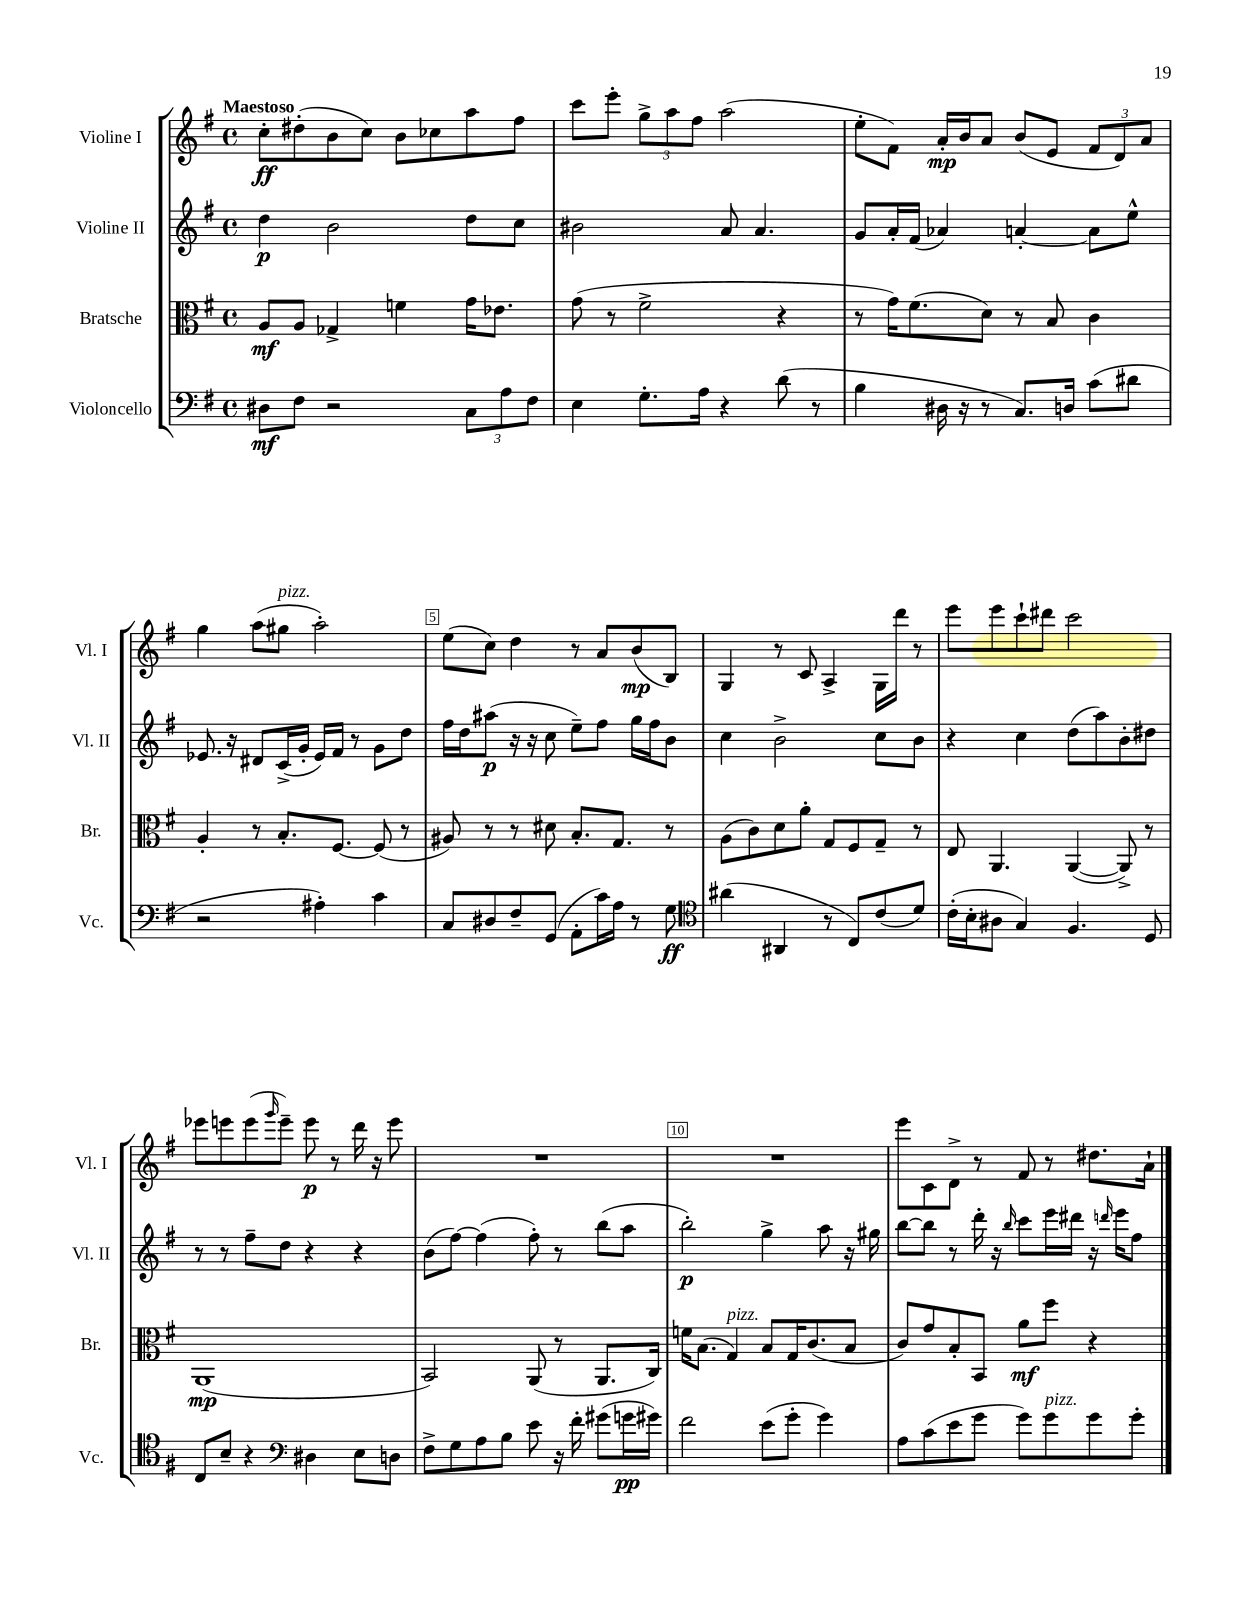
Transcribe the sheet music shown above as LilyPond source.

<<
\new StaffGroup <<
\new Staff = "s0" \with { instrumentName = "Violine I" shortInstrumentName = "Vl. I" } {
    \clef treble \key g \major \defaultTimeSignature \time 4/4 \tempo "Maestoso"
    c''8-.\ff dis''8-.( b'8 c''8) b'8 ces''8 a''8 fis''8 |
    c'''8 e'''8-. \tuplet 3/2 { g''8-> a''8 fis''8 } a''2( |
    e''8-. fis'8) a'16-.\mp b'16 a'8 b'8( e'8 \tuplet 3/2 { fis'8 d'8) a'8 } |
    g''4 a''8( gis''8^\markup { \italic "pizz." } a''2-.) |
    e''8( c''8) d''4 r8 a'8 b'8\mp( b8) |
    g4 r8 c'8 a4-> g16 d'''16 r8 |
    e'''8 e'''8 c'''8-! dis'''8 c'''2 |
    ees'''8 e'''8 e'''8( \grace { g'''16 } e'''8--) e'''8\p r8 d'''16 r16 e'''8 |
    R1 |
    R1 |
    e'''8 c'8 d'8-> r8 fis'8 r8 dis''8. a'16-! \bar "|." |
}
\new Staff = "s1" \with { instrumentName = "Violine II" shortInstrumentName = "Vl. II" } {
    \clef treble \key g \major \defaultTimeSignature \time 4/4
    d''4\p b'2 d''8 c''8 |
    bis'2 a'8 a'4. |
    g'8 a'16-. fis'16( aes'4) a'4~-. a'8 e''8-^ |
    ees'8. r16 dis'8 c'16->( g'16-. ees'16) fis'16 r8 g'8 d''8 |
    fis''16 d''16 ais''8\p( r16 r16 c''8 e''8--) fis''8 g''16 fis''16 b'8 |
    c''4 b'2-> c''8 b'8 |
    r4 c''4 d''8( a''8) b'8-. dis''8 |
    r8 r8 fis''8-- d''8 r4 r4 |
    b'8( fis''8~) fis''4( fis''8-.) r8 b''8( a''8 |
    b''2-.\p) g''4-> a''8 r16 gis''16 |
    b''8~ b''8 r8 d'''16-. r16 \grace { b''16 } c'''8 e'''16 dis'''16 r16 \grace { d'''16 } e'''16 fis''8 \bar "|." |
}
\new Staff = "s2" \with { instrumentName = "Bratsche" shortInstrumentName = "Br." } {
    \clef alto \key g \major \defaultTimeSignature \time 4/4
    a8\mf a8 ges4-> f'4 g'16 ees'8. |
    g'8( r8 fis'2-> r4 |
    r8 g'16) fis'8.( d'8) r8 b8 c'4 |
    a4-. r8 b8.-. fis8.~ fis8( r8 |
    ais8) r8 r8 dis'8 b8.-. g8. r8 |
    a8( c'8) d'8 a'8-. g8 fis8 g8-- r8 |
    e8 a,4. a,4~( a,8->) r8 |
    a,1\mp( |
    b,2) a,8( r8 a,8. c16) |
    f'16 b8.( g4^\markup { \italic "pizz." }) b8 g16 c'8.( b8 |
    c'8) g'8 b8-. b,8 a'8\mf fis''8 r4 \bar "|." |
}
\new Staff = "s3" \with { instrumentName = "Violoncello" shortInstrumentName = "Vc." } {
    \clef bass \key g \major \defaultTimeSignature \time 4/4
    dis8\mf fis8 r2 \tuplet 3/2 { c8 a8 fis8 } |
    e4 g8.-. a16 r4 d'8( r8 |
    b4 dis16 r16 r8 c8.) d16 c'8( dis'8 |
    r2 ais4-.) c'4 |
    c8 dis8 fis8-- g,8( a,8-. c'16) a16 r8 g8\ff |
    \clef tenor ais'4( ais,4 r8 c8) c'8( d'8) |
    c'16-.( b16-. ais8 g4) fis4. d8 |
    c8 b8-- r4 \clef bass dis4 e8 d8 |
    fis8-> g8 a8 b8 e'8 r16 fis'16-. gis'8( g'16\pp gis'16) |
    fis'2 e'8( g'8-. g'4) |
    a8 c'8( e'8 g'8 g'8) g'8^\markup { \italic "pizz." } g'8 g'8-. \bar "|." |
}
>>
>>
\layout { \context { \Score \override BarNumber.break-visibility = ##(#f #t #t) barNumberVisibility = #(every-nth-bar-number-visible 5) \override BarNumber.stencil = #(make-stencil-boxer 0.1 0.3 ly:text-interface::print) } }
